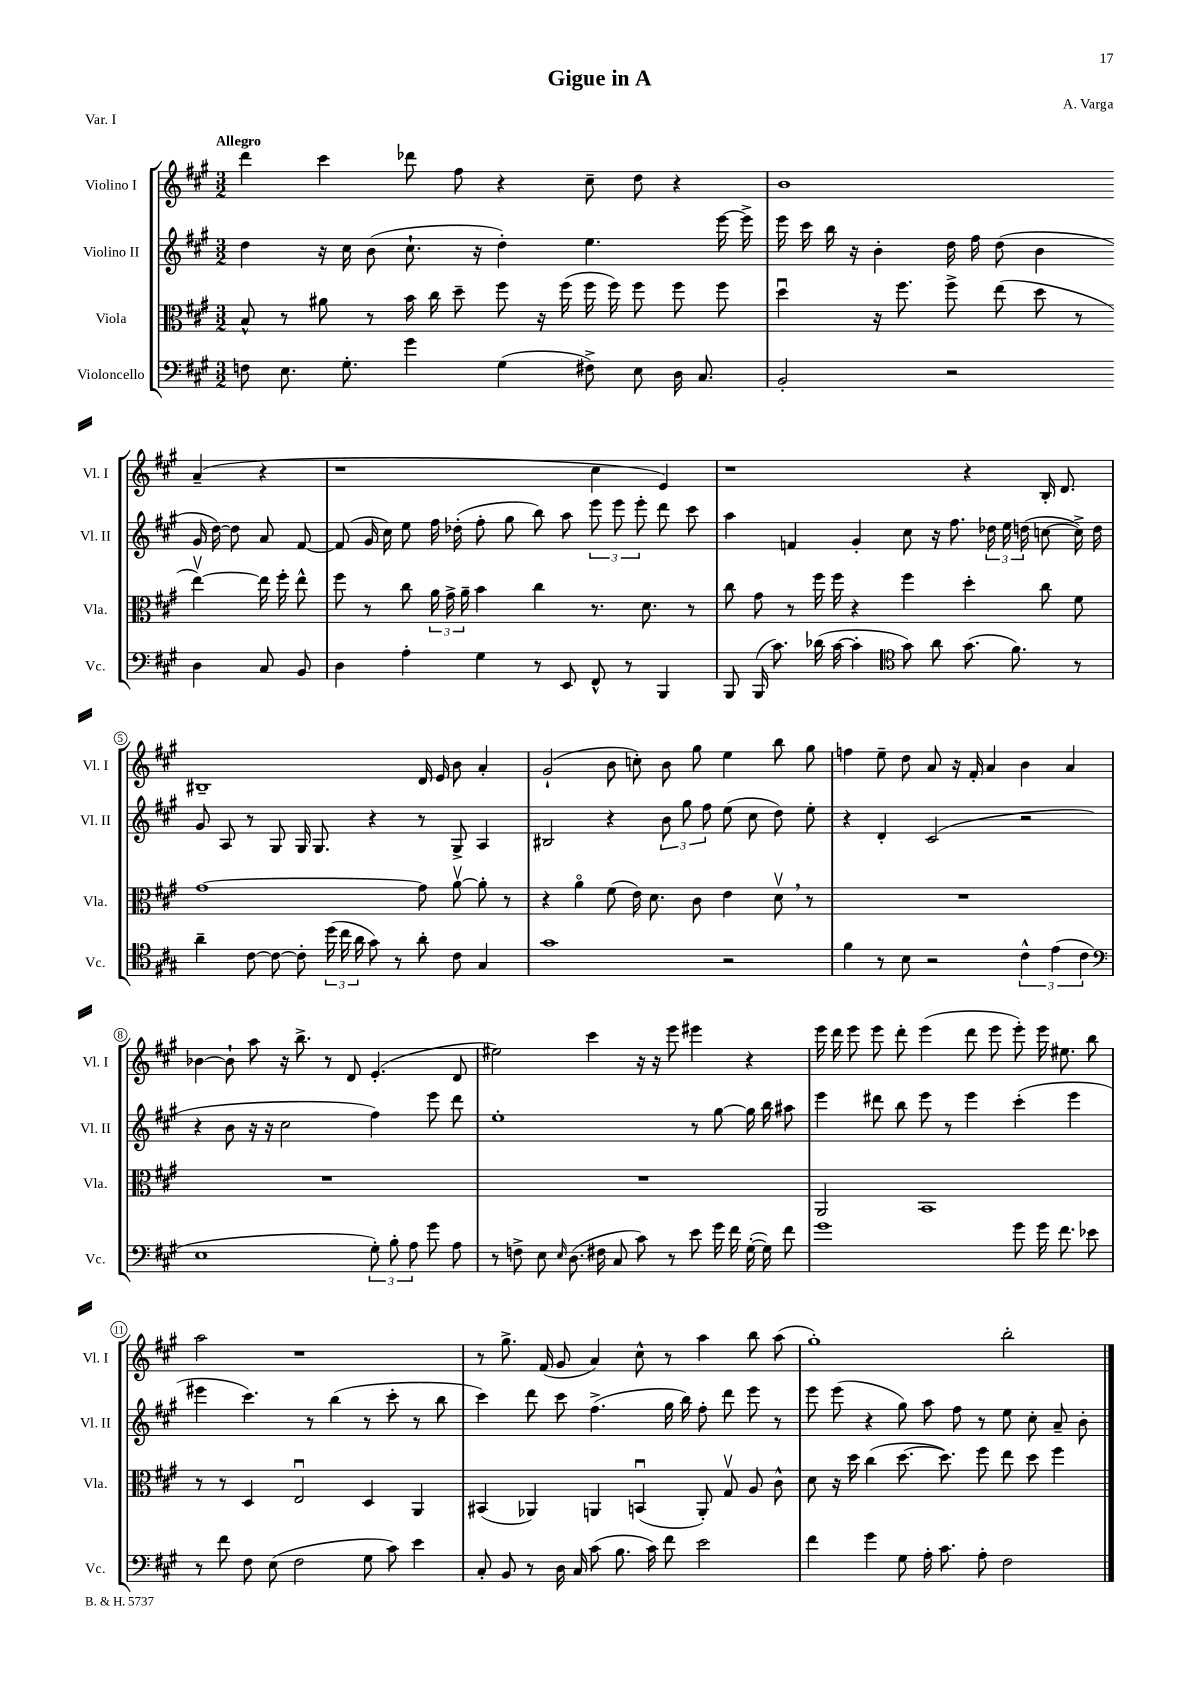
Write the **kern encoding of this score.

**kern	**kern	**kern	**kern
*part4	*part3	*part2	*part1
*staff4	*staff3	*staff2	*staff1
*I"Violoncello	*I"Viola	*I"Violino II	*I"Violino I
*I'Vc.	*I'Vla.	*I'Vl. II	*I'Vl. I
*clefF4	*clefC3	*clefG2	*clefG2
*k[f#c#g#]	*k[f#c#g#]	*k[f#c#g#]	*k[f#c#g#]
*M3/2	*M3/2	*M3/2	*M3/2
=1	=1	=1	=1
!	!	!	!LO:TX:a:B:t=Allegro
8Fn\	8B^^/	4dd\	4ddd\
8.E\	8r	.	.
.	8a#X\	16r	4ccc#\
8.G#'\	.	16cc#\	.
.	8r	(8b\	.
4g#\	16b\	8.cc#`\	8ddd-X\
.	16cc#\	.	.
.	8dd~\	.	8ff#\
.	.	16r	.
(4G#\	8ff#\	4dd'\)	4r
.	16r	.	.
.	(16ff#\	.	.
8F#X^\)	16ff#\	4.ee\	8cc#~\
.	16ff#\)	.	.
8E\	8ff#\	.	8dd\
16D\	8ff#\	.	4r
8.C#/	.	.	.
.	8ff#\	[16eee\	.
.	.	16eee^\]	.
=2	=2	=2	=2
2BB'/	4ddu\	16eee\	1b
.	.	16ccc#\	.
.	.	16bb\	.
.	.	16r	.
.	16r	4b'\	.
.	8.ff#\	.	.
2r	8ff#^\	16dd\	.
.	.	16ff#\	.
.	(8ee\	(8dd\	.
.	8dd\	4b\	.
.	8r	.	.
4D\	[4eev\)	16g#/	(4a~/
.	.	[16dd\)	.
.	.	8dd\]	.
8C#/	16ee\]	8a/	4r
.	16ff#'\	.	.
8BB/	8ee^^\	[8f#/	.
!!LO:LB:g=z
=3	=3	=3	=3
4D\	8ff#\	(8f#/]	1r
.	8r	16g#/	.
.	.	16cc#\)	.
4A'\	8cc#\	8ee\	.
.	24a\	16ff#\	.
.	24g#^\	.	.
.	.	(16dd-X'\	.
.	24a~\	.	.
4G#\	4b\	8ff#'\	.
.	.	8gg#\	.
8r	4cc#\	8bb\)	.
8EE/	.	8aa\	.
8FF#^^/	8.r	12eee\	4cc#\
.	.	12eee\	.
8r	.	.	.
.	.	12eee'\	.
.	8.d\	.	.
4BBB/	.	8ddd\	4e/)
.	8r	8ccc#\	.
=4	=4	=4	=4
8BBB/	8cc#\	4aa\	1r
(16BBB/	8g#\	.	.
8.c#\)	.	.	.
.	8r	4fn/	.
(16d-X\	16ff#\	.	.
[16c#\	16ff#\	.	.
4c#'\]	4r	4g#'/	.
*clefC4	*	*	*
8g#\)	4ff#\	8cc#\	.
8a\	.	16r	.
.	.	8.ff#\	.
(8.g#\	4dd'\	.	4r
.	.	24dd-X\	.
.	.	24ee\	.
8.f#\)	.	.	.
.	.	(24ddn\	.
.	8cc#\	[8ccn\	16B'/
.	.	.	8.d/
8r	8f#\	16cc^\])	.
.	.	16dd\	.
!!LO:LB:g=z
=5	=5	=5	=5
4a~\	[1g#	8g#/	1B#X~
.	.	8A/	.
[8c#\	.	8r	.
8c#\_	.	8G#/	.
8c#'\]	.	16G#/	.
.	.	8.G#/	.
(24dd\	.	.	.
24cc#\	.	.	.
24a\	.	.	.
8g#\)	.	4r	.
8r	.	.	.
8a'\	8g#\]	8r	16d/
.	.	.	16e/
8c#\	[8av\	8G#^/	8b\
4G#/	8a'\]	4A/	4a'/
.	8r	.	.
=6	=6	=6	=6
1g#	4r	2B#X/	(2g#`/
.	4a\	.	.
.	(8f#\	4r	8b\
.	16e\)	.	8ccn'\)
.	8.d\	.	.
.	.	12b\	8b\
.	.	12gg#\	.
.	8c#\	.	8gg#\
.	.	12ff#\	.
2r	4e\	(8ee\	4ee\
.	.	8cc#\	.
.	8dv,\	8dd\)	8bb\
.	8r	8ee'\	8gg#\
=7	=7	=7	=7
4f#\	1.r	4r	4ffn\
8r	.	4d'/	8ee~\
8B\	.	.	8dd\
2r	.	(2c#/	8a/
.	.	.	16r
.	.	.	16f#'/
.	.	.	4a/
6c#^^\	.	2r	4b\
(6e\	.	.	.
.	.	.	4a/
6c#\	.	.	.
!!LO:LB:g=z
=8	=8	=8	=8
*clefF4	*	*	*
1E	1.r	4r	[4b-X\
.	.	8b\	8b-`\]
.	.	16r	8aa\
.	.	16r	.
.	.	2cc#\	16r
.	.	.	8.bb^\
.	.	.	8r
.	.	.	8d/
12G#'\)	.	4ff#\)	(4.e'/
12B'\	.	.	.
12A\	.	.	.
8g#\	.	8eee\	.
8A\	.	8ddd\	8d/
=9	=9	=9	=9
8r	1.r	1ee'	2ee#X\)
8Fn^\	.	.	.
8E\	.	.	.
16qqE/	.	.	.
(8.D\	.	.	.
.	.	.	4ccc#\
16F#X\	.	.	.
8C#/	.	.	.
8c#\)	.	.	16r
.	.	.	16r
8r	.	.	8eee\
8e\	.	8r	4eee#X\
16g#\	.	[8gg#\	.
16f#\	.	.	.
([16G#'\	.	16gg#\]	4r
16G#\])	.	16bb\	.
8f#\	.	8aa#X\	.
=10	=10	=10	=10
1g#	2AA/	4eee\	16eee\
.	.	.	16ddd\
.	.	.	8eee\
.	.	8ddd#X\	8eee\
.	.	8bb\	8ddd'\
.	1BB	8eee\	(4eee\
.	.	8r	.
.	.	4eee\	8ddd\
.	.	.	8eee\
8g#\	.	(4ccc#'\	8eee'\)
16g#\	.	.	16eee\
8.f#\	.	.	8.ee#X\
.	.	4eee\	.
8e-X\	.	.	8bb\
!!LO:LB:g=z
=11	=11	=11	=11
8r	8r	4eee#X\	2aa\
8f#\	8r	.	.
8F#\	4D/	4.ccc#\)	.
(8E\	.	.	.
2F#\	2Eu/	.	1r
.	.	8r	.
.	.	(4bb\	.
8G#\	4D/	8r	.
8c#\)	.	8ccc#'\	.
4e\	4AA/	8r	.
.	.	8bb\	.
=12	=12	=12	=12
8C#'/	(4BB#X/	4ccc#\)	8r
8BB/	.	.	8.gg#^\
8r	4AA-X/)	8ddd\	.
.	.	.	(16f#/
16D\	.	8ccc#\	8g#/
16C#/	.	.	.
(8c#\	4AAn/	(4.ff#^\	4a/)
8.B\	.	.	.
.	(4BBnu/	.	8cc#^^\
16c#\)	.	.	.
8f#\	.	16gg#\	8r
.	.	16bb\)	.
2e\	8AA'/)	8ff#'\	4aa\
.	8G#v/	8ddd\	.
.	8A/	8eee\	8bb\
.	8c#^^\	8r	(8aa\
=13	=13	=13	=13
4f#\	8d\	8eee\	1gg#')
.	16r	(8eee\	.
.	16dd\	.	.
4g#\	(4cc#\	4r	.
8G#\	[8.dd\	8gg#\)	.
16A'\	.	8aa\	.
8.c#\	8.dd\])	.	.
.	.	8ff#\	.
8A'\	8ff#\	8r	.
2F#\	8ee\	8ee\	2bb'\
.	8dd\	8cc#'\	.
.	4ff#\	8a~/	.
.	.	8b'\	.
==	==	==	==
*-	*-	*-	*-
